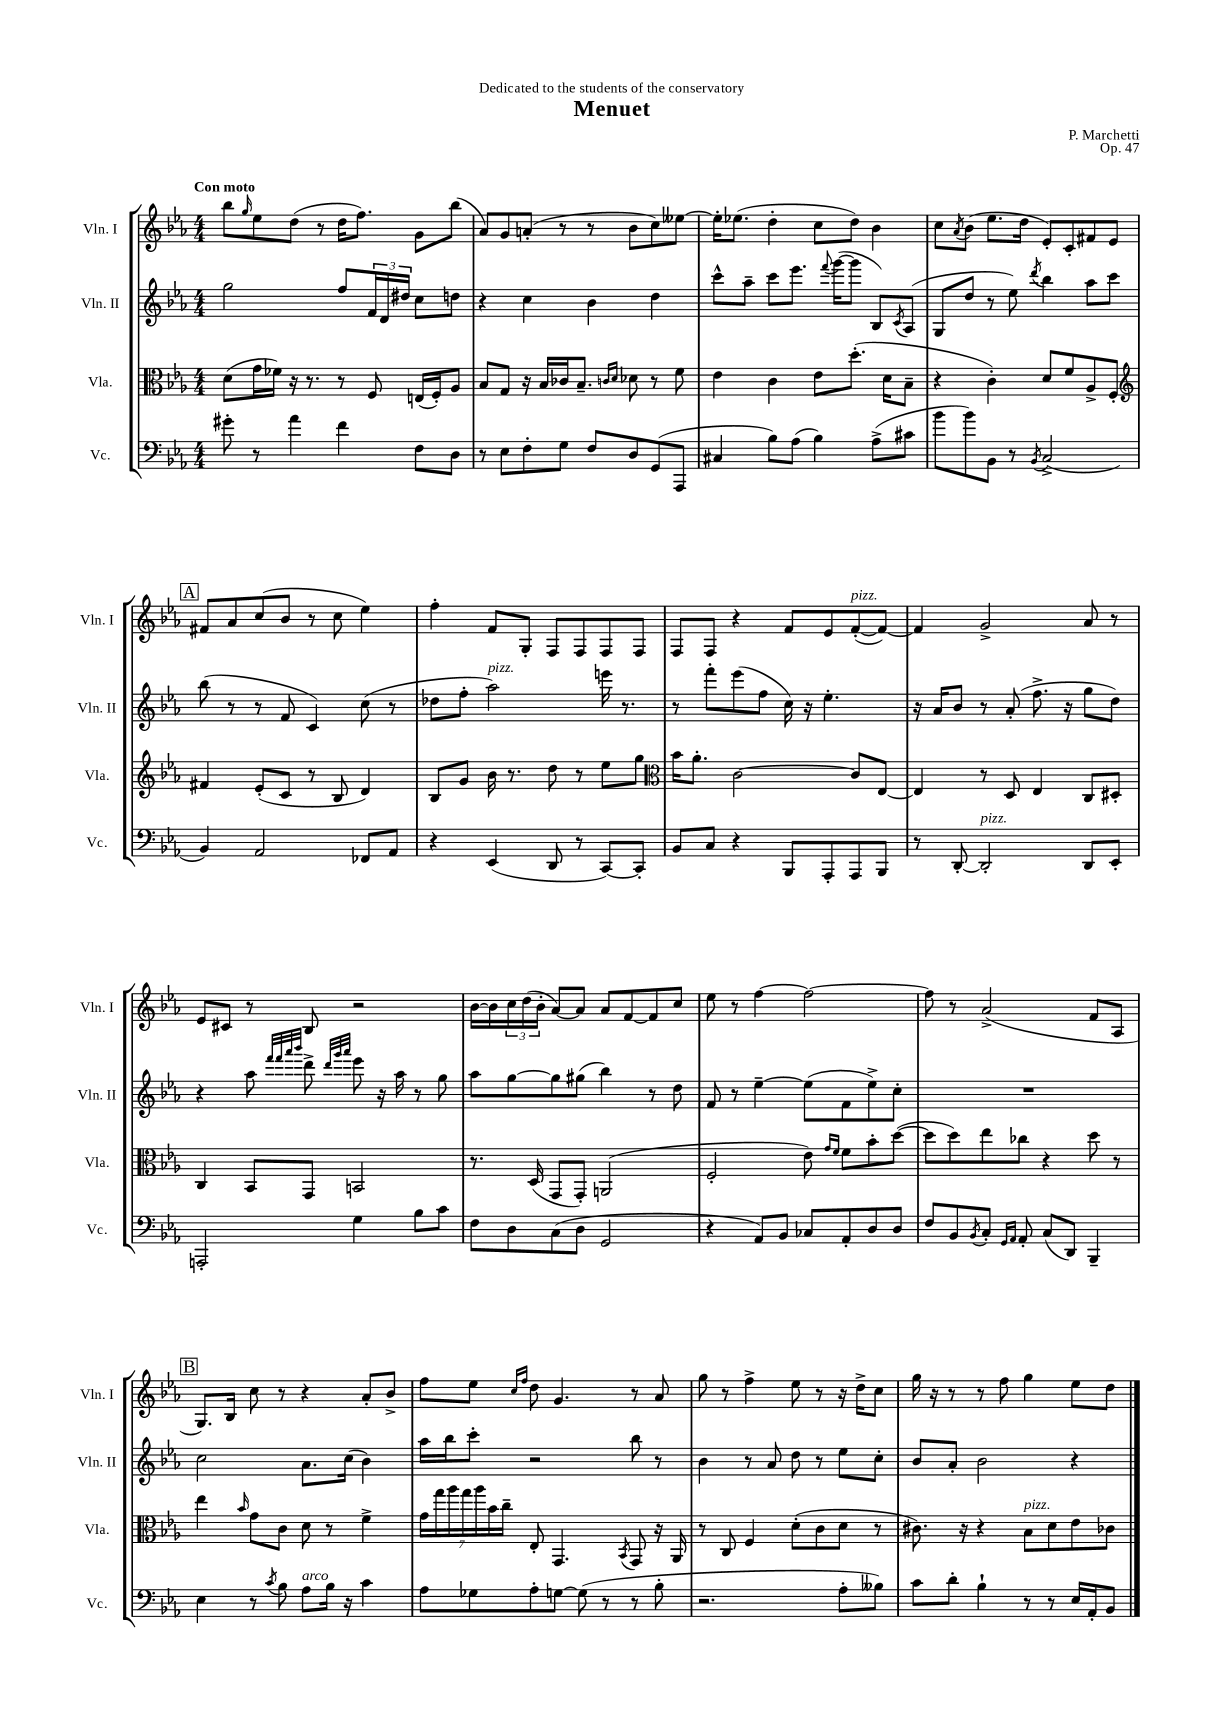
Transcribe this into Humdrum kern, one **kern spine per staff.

**kern	**kern	**kern	**kern
*staff4	*staff3	*staff2	*staff1
*clefF4	*clefC3	*clefG2	*clefG2
*k[b-e-a-]	*k[b-e-a-]	*k[b-e-a-]	*k[b-e-a-]
*M4/4	*M4/4	*M4/4	*M4/4
8g#'\	(8d\L	2gg\	8bb-\L
.	.	.	16qqgg/
8r	16g\L	.	8ee-\
.	16f-\JJ)	.	.
4a-\	16r	.	(8dd\J
.	8.r	.	.
.	.	.	8r
4f\	8r	8ff/L	16dd\LK
.	.	.	8.ff\J)
.	8F/	24f/L	.
.	.	24d/	.
.	.	24dd#/JJ	.
8F\L	(16E/LL	8cc\L	8g\L
.	16F'/J)	.	.
8D\J	8A-/J	8dd\J	(8bb-\J
=	=	=	=
8r	8B-/L	4r	8a-/L)
8E-\L	8G/J	.	8g/
8F'\	16r	4cc\	(8a'/J
.	16B-/LL	.	.
8G\J	16c-/J	.	8r
.	8.B-~/J	.	.
8F/L	.	4b-\	8r
.	16qqc/LL	.	.
.	16qqd/JJ	.	.
8D/	8d-\	.	8b-\L
(8GG/	8r	4dd\	8cc\)
8AAA-/J	8f\	.	[8ee--\J
=	=	=	=
4C#/	4e-\	8ccc^^\L	16ee--'\]LK
.	.	.	(8.ee-\J
.	.	8aa-~\J	.
8B-\L)	4c\	8ccc\L	4dd'\
(8A-\J	.	8.eee-\J	.
4B-\)	8e-\L	.	8cc\L
.	.	8qqfff/	.
.	.	([16ggg\LK	.
.	(8.dd'\J	8ggg\]J	8dd\J)
(8A-^\L	.	8B-/L)	4b-\
.	16d\LK	.	.
.	.	8qc/	.
8c#\J	8B-~\J	(8A-/J	.
=	=	=	=
8b-\L	4r	8G/L	8cc\L
.	.	.	8qa-/
8b-\)	.	8dd/J	(8b-\J
8BB-\J	4c'\)	8r	8.ee-\L
8r	.	8ee-\)	.
.	.	.	16dd\Jk
8qBB-/	.	8qddd/	.
(2C^/	8d/L	4bb-\	8e-'/L)
.	8f/	.	8c'/
.	8A-^/	8aa-\L	8f#/
.	8F'/J	8ccc\J	8e-/J
=	=	=	=
*	*clefG2	*	*
4BB-/)	4f#/	(8bb-\	8f#/L
.	.	8r	8a-/
2AA-/	(8e-'/L	8r	(8cc/
.	8c/J	8f/	8b-/J
.	8r	4c/)	8r
.	8B-/	.	8cc\
8FF-/L	4d/)	(8cc\	4ee-\)
8AA-/J	.	8r	.
=	=	=	=
4r	8B-/L	8dd-\L	4ff'\
.	8g/J	8ff'\J	.
(4EE-/	16b-\	2aa-\)	8f/L
.	8.r	.	.
.	.	.	8G'/J
8DD/	8dd\	.	8F/L
8r	8r	.	8F/
[8CC/L)	8ee-\L	16eee\	8F/
.	.	8.r	.
8CC'/]J	8gg\J	.	8F/J
=	=	=	=
*	*clefC3	*	*
8BB-/L	16b-\LK	8r	8F/L
.	8.a-'\J	.	.
8C/J	.	8fff'\L	8F/J
4r	[2c\	(8eee-\	4r
.	.	8ff\J	.
8BBB-/L	.	16cc\)	8f/L
.	.	16r	.
8AAA-'/	.	4.ee-'\	8e-/
8AAA-/	8c/]L	.	([8f'/
8BBB-/J	[8E-/J	.	8f/_J)
=	=	=	=
8r	4E-/]	16r	4f/]
.	.	16a-/LK	.
[8DD'/	.	8b-/J	.
2DD'/]	8r	8r	2g^/
.	8D/	(8a-'/	.
.	4E-/	8.ff^\	.
.	.	16r	.
8DD/L	8C/L	8gg\L	8a-/
8EE-'/J	8D#'/J	8dd\J)	8r
=	=	=	=
2AAA'/	4C/	4r	8e-/L
.	.	.	8c#/J
.	8BB-/L	8aa-\	8r
.	.	32qqfff/LLL	.
.	.	32qqfff/	.
.	.	32qqaaa-/	.
.	.	32qqbbb-/JJJ	.
.	8GG/J	8ddd^\	8B-/
.	.	32qqddd/LLL	.
.	.	32qqggg/	.
.	.	32qqaaa-/JJJ	.
4G\	2BB/	8eee-\	2r
.	.	16r	.
.	.	16aa-\	.
8B-\L	.	8r	.
8c\J	.	8gg\	.
=	=	=	=
8F\L	8.r	8aa-\L	[16b-\LL
.	.	.	16b-\]
8D\	.	[8gg\	24cc\
.	.	.	(24dd\
.	(16D/	.	.
.	.	.	24b-'\JJ
(8C\	8GG/L	8gg\]	[8a-/L)
8D\J	8GG'/J)	(8gg#\J	8a-/]J
2GG/	(2AA/	4bb-\)	8a-/L
.	.	.	[8f/
.	.	8r	8f/]
.	.	8dd\	8cc/J
=	=	=	=
4r	2F'/	8f/	8ee-\
.	.	8r	8r
8AA-/L)	.	[4ee-~\	[4ff\
8BB-/J	.	.	.
8C-/L	8e-\)	(8ee-\]L	2ff\_
.	16qqg/LL	.	.
.	16qqf/JJ	.	.
8AA-'/	8f\L	8f\	.
8D/	8b-'\	8ee-^\)	.
8D/J	([8dd\J	8cc'\J	.
=	=	=	=
8F/L	8dd\]L	1r	8ff\]
8BB-/	8dd\)	.	8r
8qBB-/	.	.	.
8C'/J	8ee-\	.	(2a-^/
16qqGG/LL	.	.	.
16qqAA-/JJ	.	.	.
8AA-'/	8cc-\J	.	.
(8C/L	4r	.	.
8DD/J)	.	.	.
4BBB-~/	8dd\	.	8f/L
.	8r	.	8A-/J
=	=	=	=
4E-\	4ee-\	2cc\	8.G/L)
.	.	.	16B-/Jk
.	16qqb-/	.	.
8r	8g\L	.	8cc\
8qc/	.	.	.
8B-\	8c\J	.	8r
8A-\L	8d\	8.a-\L	4r
16B-\Jk	8r	.	.
16r	.	(16cc\Jk	.
4c\	4f^\	4b-\)	8a-'/L
.	.	.	8b-^/J
=	=	=	=
8A-\L	28g\LL	16aa-\LL	8ff\L
.	28gg\	.	.
.	.	16bb-\J	.
.	28aa-\	.	.
.	28gg\	.	.
8G-\	.	8ccc'\J	8ee-\J
.	28aa-\	.	.
.	28b-\	.	.
.	28cc~\JJ	.	.
.	.	.	16qqcc/LL
.	.	.	16qqff/JJ
8A-'\	8E-'/	2r	8dd\
[8G\J	4.GG/	.	4.g/
(8G\]	.	.	.
8r	.	.	.
.	8qBB-/	.	.
8r	8GG/	8bb-\	8r
8B-'\	16r	8r	8a-/
.	16AA-/	.	.
=	=	=	=
2.r	8r	4b-\	8gg\
.	8C/	.	8r
.	4F/	8r	4ff^\
.	.	8a-/	.
.	(8d'\L	8dd\	8ee-\
.	8c\	8r	8r
8A-'\L	8d\J	8ee-\L	16r
.	.	.	16dd^\LK
8B--\J)	8r	8cc'\J	8cc\J
=	=	=	=
8c\L	8.c#\)	8b-/L	16gg\
.	.	.	16r
8d'\J	.	8a-'/J	8r
.	16r	.	.
4B-`\	4r	2b-\	8r
.	.	.	8ff\
8r	8B-\L	.	4gg\
8r	8d\	.	.
16E-/LL	8e-\	4r	8ee-\L
16AA-'/J	.	.	.
8BB-/J	8c-\J	.	8dd\J
==	==	==	==
*-	*-	*-	*-
